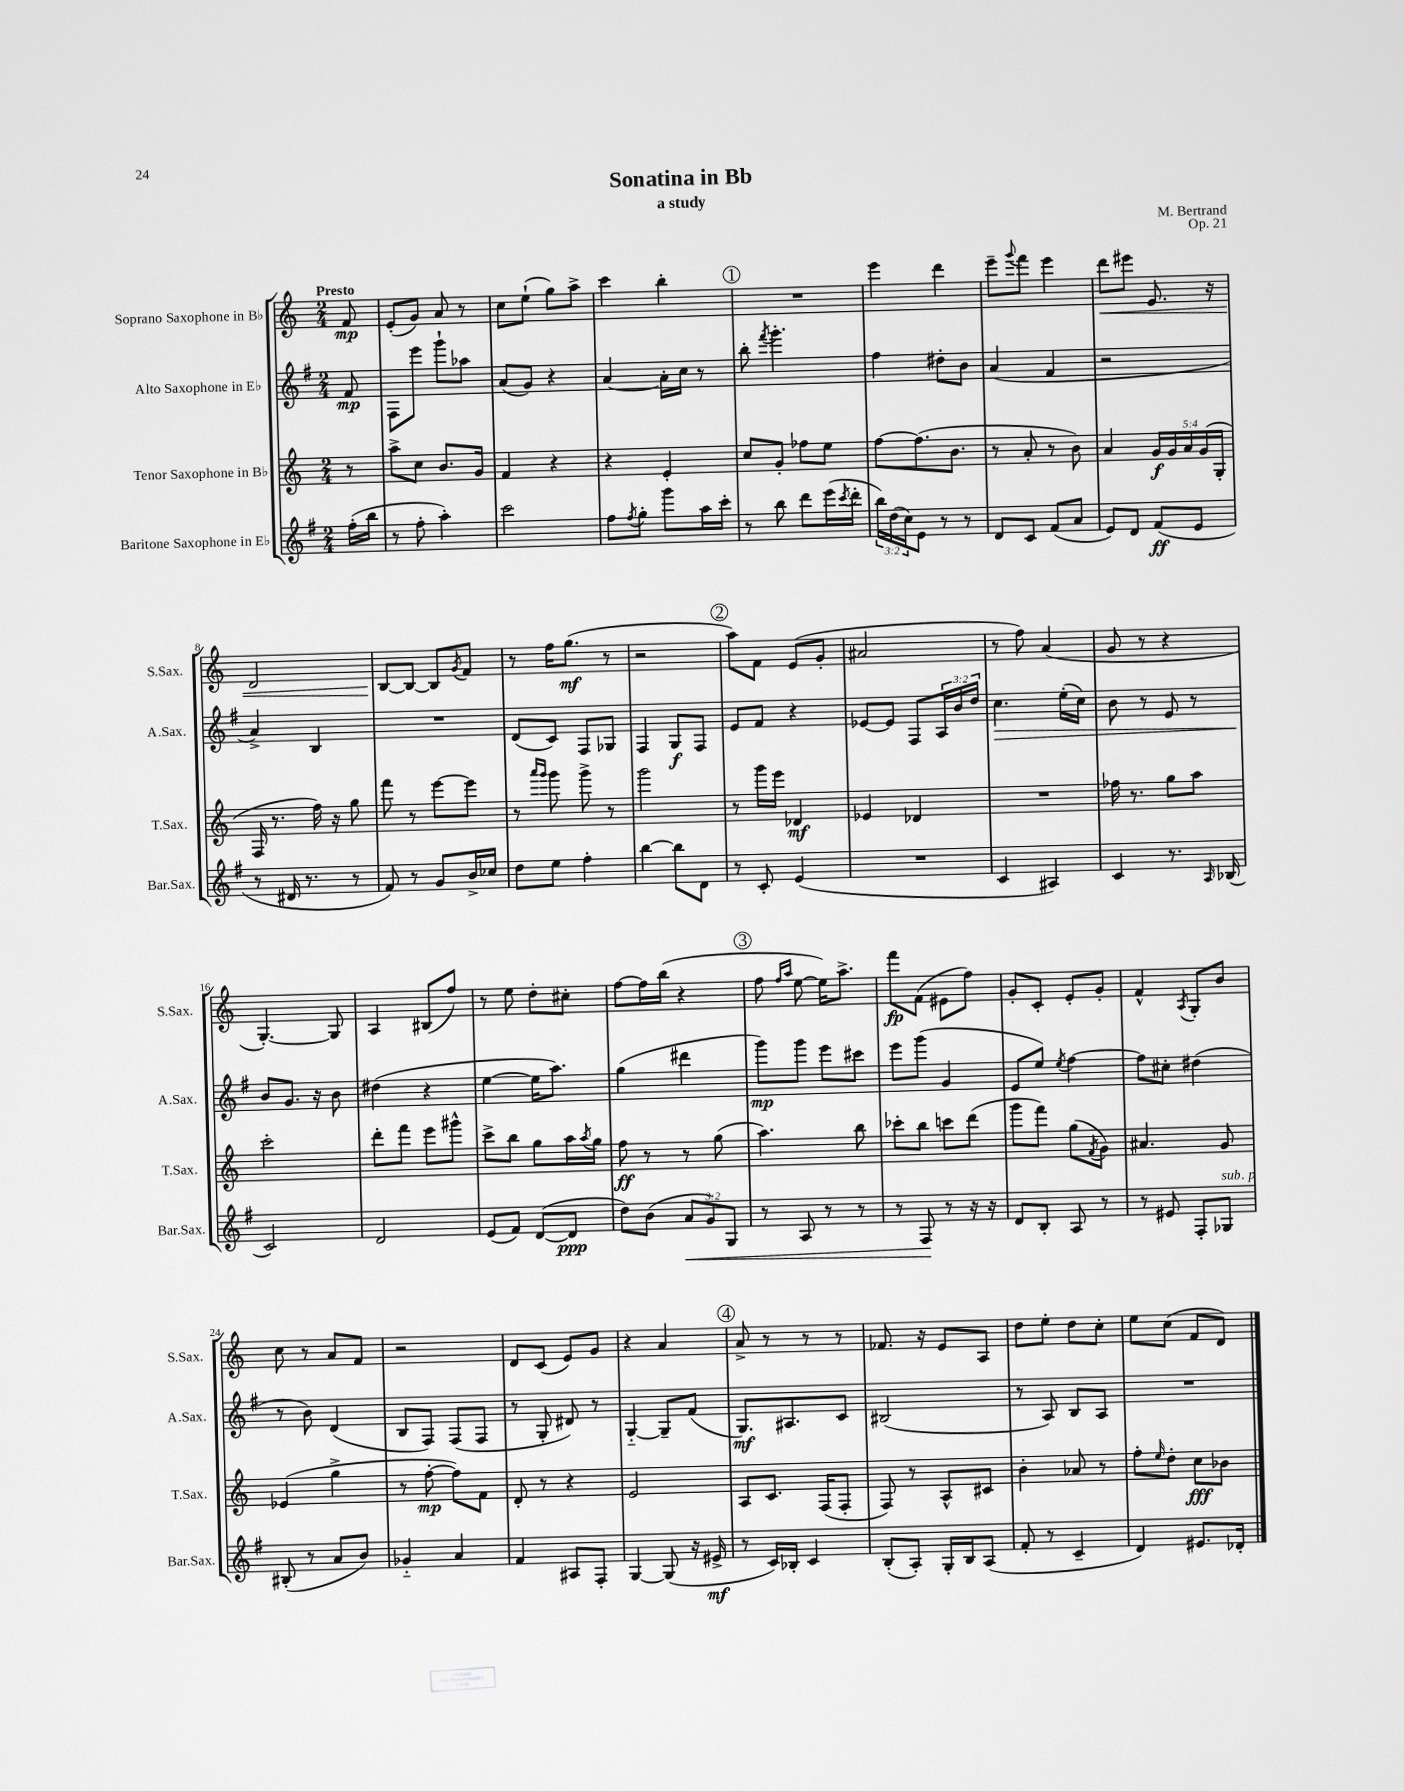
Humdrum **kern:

**kern	**dynam	**kern	**dynam	**kern	**dynam	**kern	**dynam
*part4	*part4	*part3	*part3	*part2	*part2	*part1	*part1
*staff4	*staff4	*staff3	*staff3	*staff2	*staff2	*staff1	*staff1
*I"Baritone Saxophone in E♭	*	*I"Tenor Saxophone in B♭	*	*I"Alto Saxophone in E♭	*	*I"Soprano Saxophone in B♭	*
*I'Bar.Sax.	*	*I'T.Sax.	*	*I'A.Sax.	*	*I'S.Sax.	*
*clefG2	*	*clefG2	*	*clefG2	*	*clefG2	*
*k[f#]	*	*k[]	*	*k[f#]	*	*k[]	*
*M2/4	*	*M2/4	*	*M2/4	*	*M2/4	*
=	=	=	=	=	=	=	=
!	!	!	!	!	!	!LO:TX:a:B:t=Presto	!
(16ff#'\LL	.	8r	.	8f#/	mp	8f/	mp
16bb\JJ	.	.	.	.	.	.	.
=1	=1	=1	=1	=1	=1	=1	=1
8r	.	8aa^\L	.	8F#\L	.	(8e'/L	.
8ff#'\	.	8cc\J	.	8eee\J	.	8g/J)	.
4aa'\)	.	8.b/L	.	8ggg`\L	.	8a/	.
.	.	.	.	8aa-X\J	.	8r	.
.	.	16g/Jk	.	.	.	.	.
=2	=2	=2	=2	=2	=2	=2	=2
2ccc\	.	4f/	.	(8a/L	.	8cc\L	.
.	.	.	.	8g/J)	.	(8ee`\J	.
.	.	4r	.	4r	.	8gg\L)	.
.	.	.	.	.	.	8aa^\J	.
=3	=3	=3	=3	=3	=3	=3	=3
8ff#\L	.	4r	.	[4a/	.	4ccc\	.
8qff#/	.	.	.	.	.	.	.
8gg'\J	.	.	.	.	.	.	.
8ggg\L	.	4e'/	.	16a'\LL]	.	4bb'\	.
.	.	.	.	16cc\JJ	.	.	.
16aa\L	.	.	.	8r	.	.	.
16ccc'\JJ	.	.	.	.	.	.	.
!!LO:REH:place=s1:t=1
=4	=4	=4	=4	=4	=4	=4	=4
8r	.	8cc/L	.	8bb'\	.	2r	.
.	.	.	.	8qfff#/	.	.	.
8bb\	.	8g'/J	.	4.ggg'\	.	.	.
8ddd\L	.	8ff-X\L	.	.	.	.	.
(16eee\L	.	8ee\J	.	.	.	.	.
8qccc/	.	.	.	.	.	.	.
16ddd'\JJ	.	.	.	.	.	.	.
=5	=5	=5	=5	=5	=5	=5	=5
24bb\LL)	.	[8ff\L	.	4ff#\	.	4eee\	.
(24dd\	.	.	.	.	.	.	.
24cc\J)	.	.	.	.	.	.	.
8e\J	.	(8.ff\]	.	.	.	.	.
8r	.	.	.	8dd#X'\L	.	4ddd\	.
.	.	8.b\J	.	.	.	.	.
8r	.	.	.	8b\J	.	.	.
=6	=6	=6	=6	=6	=6	=6	=6
8d/L	.	8r	.	(4a/	.	8eee~\L	.
.	.	.	.	.	.	8qqggg/	.
8c/J	.	8a'/	.	.	.	8fff\J	.
(8f#/L	.	8r	.	4f#/	.	4eee\	.
8a/J	.	8b\)	.	.	.	.	.
=7	=7	=7	=7	=7	=7	=7	=7
!	!	!	!	!	!	!	!LO:HP:b
8e/L)	.	4a/	.	2r	.	8ddd\L	<
8d/J	.	.	.	.	.	8eee#X\J	.
(8f#/L	ff	20g/LL	f	.	.	8.e/	.
.	.	20g/	.	.	.	.	.
.	.	20a/	.	.	.	.	.
8e/J	.	.	.	.	.	.	.
.	.	(20g/	.	.	.	.	.
.	.	.	.	.	.	16r	.
.	.	20G'/JJ	.	.	.	.	.
!!LO:LB:g=z
=8	=8	=8	=8	=8	=8	=8	=8
8r	.	16F/	.	4a^/)	.	2d/	.
.	.	8.r	.	.	.	.	.
16d#X/	.	.	.	.	.	.	.
8.r	.	.	.	.	.	.	.
.	.	16ff\)	.	4B/	.	.	.
.	.	16r	.	.	.	.	.
8r	.	8gg\	.	.	.	.	.
=9	=9	=9	=9	=9	=9	=9	=9
8f#/)	.	8fff\	.	2r	.	[8B/L	.
8r	.	8r	.	.	.	8B/J_	[
8g/L	.	[8eee\L	.	.	.	8B/L]	.
.	.	.	.	.	.	8qg/	.
16b^/L	.	8eee\J]	.	.	.	8f/J	.
16cc-X/JJ	.	.	.	.	.	.	.
=10	=10	=10	=10	=10	=10	=10	=10
8dd\L	.	8r	.	(8d/L	.	8r	.
.	.	16qqaaa/LL	.	.	.	.	.
.	.	16qqggg/JJ	.	.	.	.	.
8ee\J	.	8ggg\	.	8c/J)	.	16ff\KL	.
.	.	.	.	.	.	(8.gg\J	mf
4ff#'\	.	8ggg^\	.	8F#/L	.	.	.
.	.	8r	.	8G-X/J	.	8r	.
=11	=11	=11	=11	=11	=11	=11	=11
[4bb\	.	2ggg\	.	4F#/	.	2r	.
8bb\L]	.	.	.	8G/L	f	.	.
8d\J	.	.	.	8F#/J	.	.	.
!!LO:REH:place=s1:t=2
=12	=12	=12	=12	=12	=12	=12	=12
8r	.	8r	.	8e/L	.	8aa\L)	.
8c'/	.	16ggg\LL	.	8f#/J	.	8f\J	.
.	.	16eee\JJ	.	.	.	.	.
(4e/	.	4d-X/	mf	4r	.	(8e/L	.
.	.	.	.	.	.	8g'/J	.
=13	=13	=13	=13	=13	=13	=13	=13
2r	.	4e-X/	.	[8e-X/L	.	2a#X/	.
.	.	.	.	8e-/J]	.	.	.
.	.	4d-X/	.	8F#/L	.	.	.
.	.	.	.	24A/L	.	.	.
.	.	.	.	24b/	.	.	.
.	.	.	.	24dd/JJ	.	.	.
=14	=14	=14	=14	=14	=14	=14	=14
!	!	!	!	!	!LO:HP:b	!	!
4c/	.	2r	.	4.cc\	>	8r	.
.	.	.	.	.	.	8ff\)	.
4A#X/)	.	.	.	.	.	(4a/	.
.	.	.	.	(16ee'\LL	.	.	.
.	.	.	.	16cc\JJ)	.	.	.
=15	=15	=15	=15	=15	=15	=15	=15
4c/	.	16ff-X\	.	8b\	.	8g/	.
.	.	8.r	.	.	.	.	.
.	.	.	.	8r	.	8r	.
8.r	.	8gg\L	.	8e/	.	4r	.
.	.	8aa\J	.	8r	.	.	.
16qqA/	.	.	.	.	.	.	.
(16B-X/	.	.	.	.	.	.	.
!!LO:LB:g=z
=16	=16	=16	=16	=16	=16	=16	=16
2c/)	.	2ccc'\	.	8b/L	.	[4.G'/)	.
.	.	.	.	8.g/J	]	.	.
.	.	.	.	16r	.	.	.
.	.	.	.	8b\	.	8G/]	.
=17	=17	=17	=17	=17	=17	=17	=17
2d/	.	8ddd'\L	.	(4dd#X\	.	4A/	.
.	.	8fff\J	.	.	.	.	.
.	.	8eee\L	.	4r	.	(8B#X/L	.
.	.	8ggg#X^^\J	.	.	.	8ff/J)	.
=18	=18	=18	=18	=18	=18	=18	=18
(8e/L	.	8ccc^\L	.	[4ee\	.	8r	.
8f#/J)	.	8bb\J	.	.	.	8ee\	.
([8d/L	.	8gg\L	.	16ee\KL]	.	8dd'\L	.
.	.	.	.	8.aa\J)	.	.	.
8d/J]	ppp	16aa\L	.	.	.	8cc#X'\J	.
.	.	8qaa/	.	.	.	.	.
.	.	16gg\JJ	.	.	.	.	.
=19	=19	=19	=19	=19	=19	=19	=19
8dd\L)	.	8ff\	ff	(4gg\	.	[8ff\L	.
(8b\J	.	8r	.	.	.	16ff\L]	.
.	.	.	.	.	.	(16bb\JJ	.
!	!LO:HP:b	!	!	!	!	!	!
12a/L	<	8r	.	4ddd#X\	.	4r	.
12g/)	.	.	.	.	.	.	.
.	.	(8gg\	.	.	.	.	.
12G/J	.	.	.	.	.	.	.
!!LO:REH:place=s1:t=3
=20	=20	=20	=20	=20	=20	=20	=20
8r	.	4.aa\)	.	8ggg\L)	mp	8ff\	.
.	.	.	.	.	.	16qqff/LL	.
.	.	.	.	.	.	16qqaa/JJ	.
8A/	.	.	.	8ggg\J	.	[8ee\	.
8r	.	.	.	8eee\L	.	16ee\KL])	.
.	.	.	.	.	.	8.aa^\J	.
8r	.	8bb\	.	8ccc#X\J	.	.	.
=21	=21	=21	=21	=21	=21	=21	=21
8r	.	8ccc-X'\L	.	8eee\L	.	8fff\L	fp
8F#/	.	8bb\J	.	(8ggg\J	.	(8f\J	.
8r	[	8cccn\L	.	4g/	.	8e#X\L	.
16r	.	(8ddd\J	.	.	.	8ff\J)	.
16r	.	.	.	.	.	.	.
=22	=22	=22	=22	=22	=22	=22	=22
8d/L	.	8ggg\L	.	8e/L	.	8g'/L	.
8B'/J	.	8fff\J)	.	8ee/J)	.	8c'/J	.
.	.	.	.	8qee/	.	.	.
8A/	.	(8gg\L	.	[4ff#\	.	8e'/L	.
.	.	8qf/	.	.	.	.	.
8r	.	8g\J)	.	.	.	8g'/J	.
=23	=23	=23	=23	=23	=23	=23	=23
8r	.	4.a#X/	.	8ff#\L]	.	4f^^/	.
8e#X/	.	.	.	8cc#X'\J	.	.	.
.	.	.	.	.	.	8qA/	.
8F#'/L	.	.	.	(4dd#X\	.	8G'/L	.
!LO:TX:a:i:t=sub. p	!	!	!	!	!	!	!
8G-X/J	.	8g/	.	.	.	8b/J	.
!!LO:LB:g=z
=24	=24	=24	=24	=24	=24	=24	=24
(8B#X'/	.	(4e-X/	.	8r	.	8cc\	.
8r	.	.	.	8b\)	.	8r	.
8a/L	.	4gg^\	.	(4d/	.	8a/L	.
8b/J)	.	.	.	.	.	8f/J	.
=25	=25	=25	=25	=25	=25	=25	=25
4g-X/	.	8r	.	8B/L	.	2r	.
.	.	[8ff'\	mp	8F#/J)	.	.	.
4a/	.	8ff\L])	.	(8F#/L	.	.	.
.	.	8f\J	.	8F#/J	.	.	.
=26	=26	=26	=26	=26	=26	=26	=26
4f#/	.	8d'/	.	8r	.	8d/L	.
.	.	8r	.	8G'/	.	(8c/J	.
8A#X/L	.	4r	.	8d#X/)	.	8e/L)	.
8F#'/J	.	.	.	8r	.	8g/J	.
=27	=27	=27	=27	=27	=27	=27	=27
[4G/	.	2e/	.	[4G/	.	4r	.
(8G/]	.	.	.	8G~/L]	.	4a/	.
16r	.	.	.	(8f#/J	.	.	.
16e#X^/	mf	.	.	.	.	.	.
!!LO:REH:place=s1:t=4
=28	=28	=28	=28	=28	=28	=28	=28
8r	.	8A/L	.	8.G/L)	mf	8a^/	.
16c/LL)	.	8.c/J	.	.	.	8r	.
16B-X'/JJ	.	.	.	8.A#X/	.	.	.
4c/	.	.	.	.	.	8r	.
.	.	(16F/KL	.	.	.	.	.
.	.	8F'/J	.	8c/J	.	8r	.
=29	=29	=29	=29	=29	=29	=29	=29
(8B'/L	.	8F/)	.	(2B#X/	.	8.f-X/	.
8A'/J)	.	8r	.	.	.	.	.
.	.	.	.	.	.	16r	.
16G'/LL	.	8A^^/L	.	.	.	8e/L	.
16B/J	.	.	.	.	.	.	.
(8A/J	.	8c#X/J	.	.	.	8A/J	.
=30	=30	=30	=30	=30	=30	=30	=30
8f#'/	.	4b'\	.	8r	.	8dd\L	.
8r	.	.	.	8A/)	.	8ee'\J	.
4c~/	.	8a-X/	.	8B/L	.	8dd\L	.
.	.	8r	.	8A/J	.	8cc'\J	.
=31	=31	=31	=31	=31	=31	=31	=31
4d/)	.	8ff'\L	.	2r	.	8ee\L	.
.	.	16qqee/	.	.	.	.	.
.	.	8dd'\J	.	.	.	(8cc\J	.
8.e#X/L	.	8cc\L	fff	.	.	8f/L	.
.	.	8b-X\J	.	.	.	8d/J)	.
16d-X'/Jk	.	.	.	.	.	.	.
==	==	==	==	==	==	==	==
*-	*-	*-	*-	*-	*-	*-	*-
